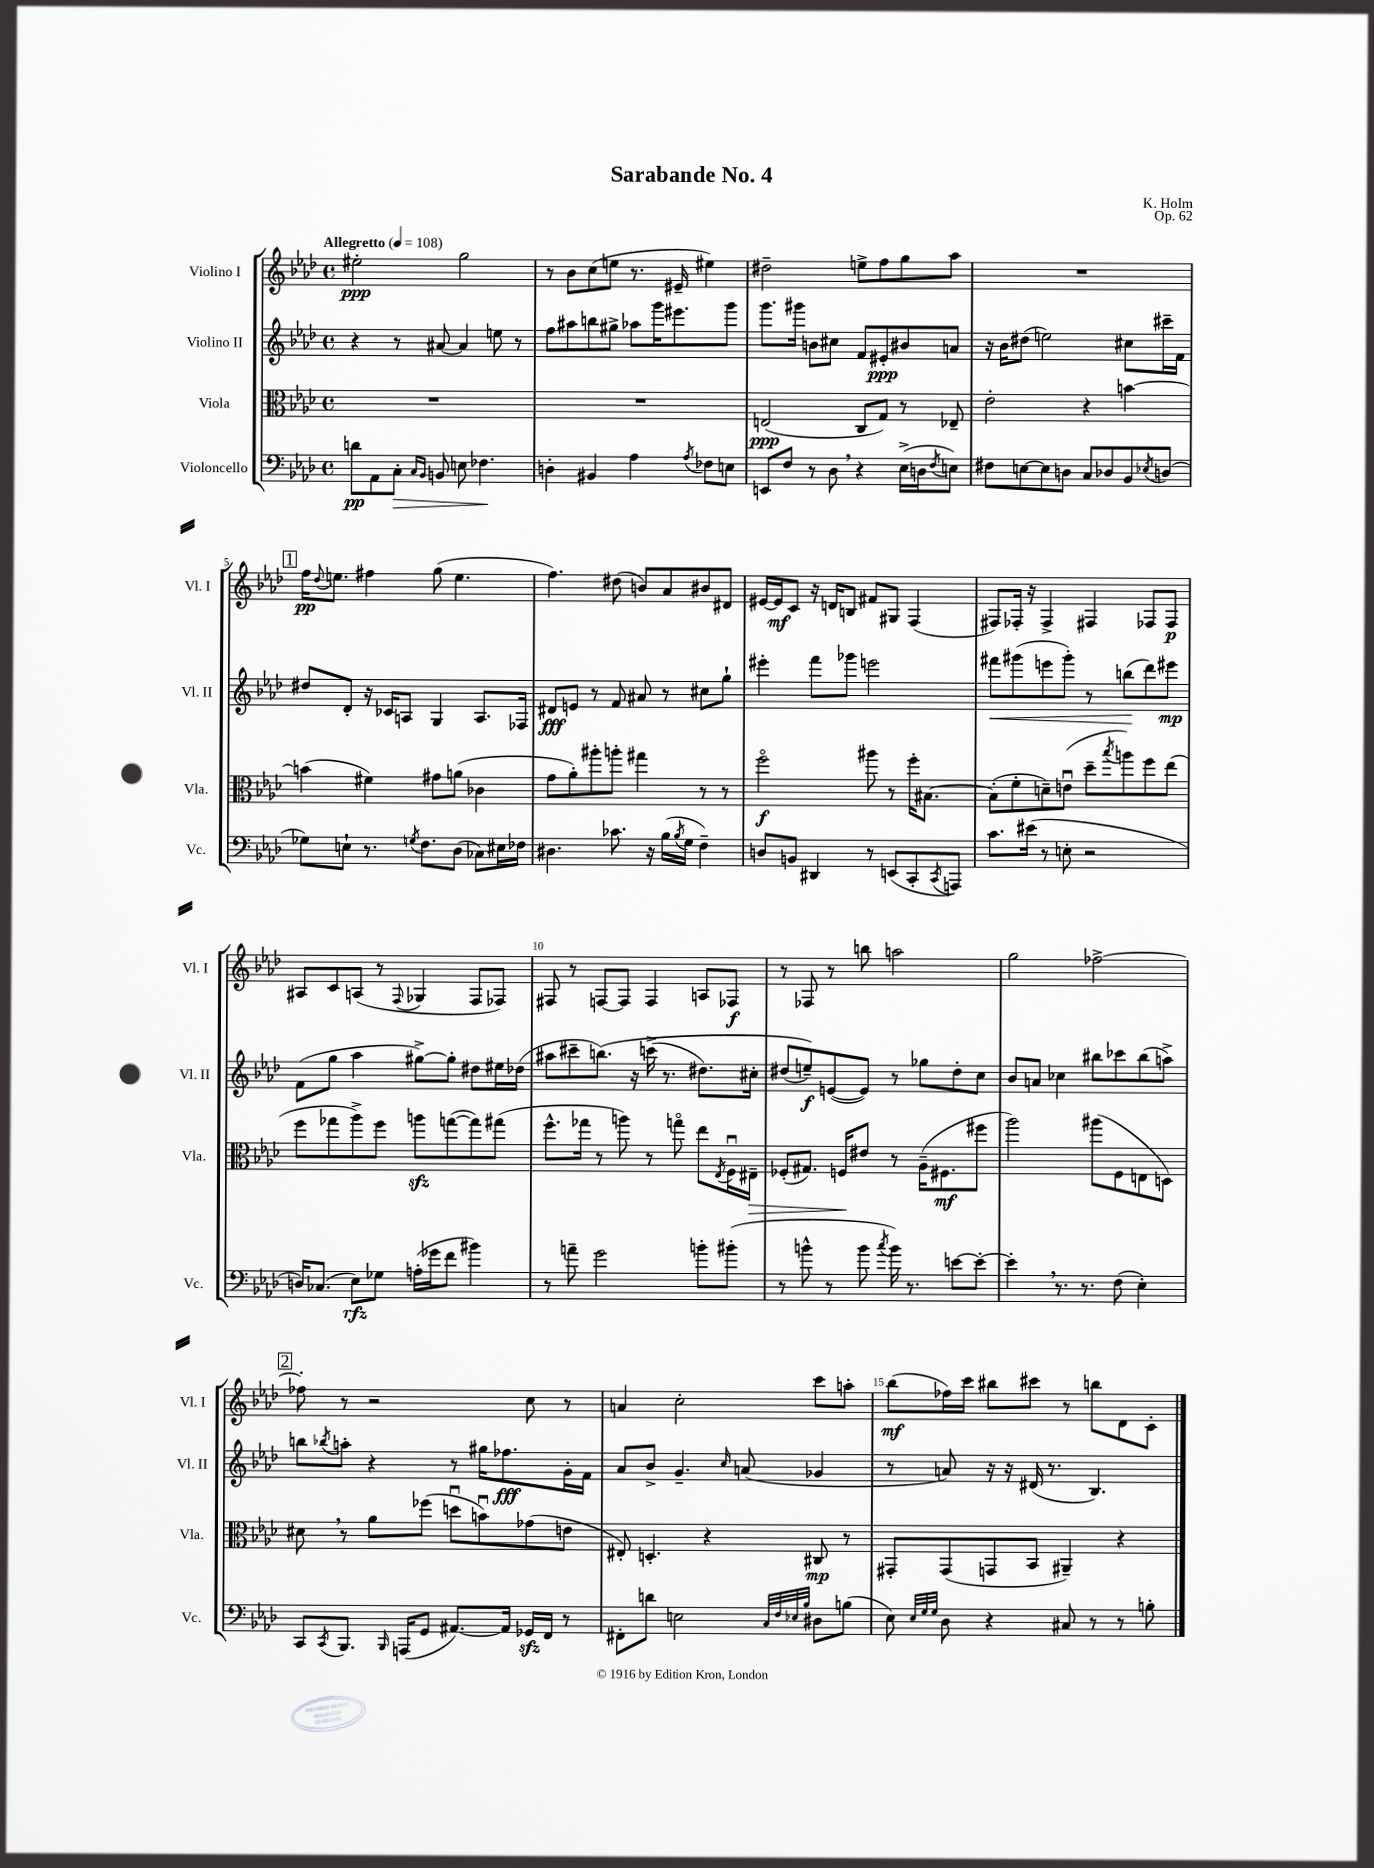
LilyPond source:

\header { title = "Sarabande No. 4" composer = "K. Holm" opus = "Op. 62" }
<<
\new StaffGroup <<
\new Staff = "s0" \with { instrumentName = "Violino I" shortInstrumentName = "Vl. I" } {
    \clef treble \key aes \major \defaultTimeSignature \time 4/4 \tempo "Allegretto" 4 = 108
    eis''2-.\ppp g''2 |
    r8 bes'8 c''8( e''8 r8. eis'16-- eis''4) |
    dis''2-- e''8-> f''8 g''8 aes''8 |
    R1 |
    \mark \markup { \box "1" } f''16\pp \appoggiatura { des''8 } e''8. fis''4 g''8( e''4. |
    f''4.) dis''8( b'8) aes'8 bis'8 dis'8 |
    eis'16~ eis'16\mf c'8 r16 d'16 b8 fis'8 gis8 f4( |
    fis8) fes16-. r16 fes4-> fis4 fes8 fes8\p |
    ais8 c'8 a8( r8 \appoggiatura { f8 } ges4 f8 fes8) |
    fis8 r8 f8~ f8 f4 a8 fes8\f |
    r8 fes8 r8 b''8 a''2 |
    g''2 fes''2~-> |
    \mark \markup { \box "2" } fes''8-. r8 r2 c''8 r8 |
    a'4 c''2-. c'''8 a''8-. |
    bes''8\mf( fes''16) c'''16 bis''8 cis'''8 r8 b''8 des'8 c'8-. \bar "|." |
}
\new Staff = "s1" \with { instrumentName = "Violino II" shortInstrumentName = "Vl. II" } {
    \clef treble \key aes \major \defaultTimeSignature \time 4/4
    r4 r8 ais'8~ ais'4 e''8 r8 |
    f''8 ais''8 b''8 gis''8-> aes''8 g'''16 eis'''8. g'''8 |
    g'''8. gis'''16 b'8 cis''8 f'8 eis'8-.\ppp bis'8 a'8 |
    r16 bes'16 dis''8( e''2) cis''8 cis'''16-- f'16 |
    \mark \markup { \box "1" } dis''8 des'8-. r16 ces'16 a8 g4 a8. fes16 |
    dis'8\fff e'8 r8 f'8 ais'8 r8 cis''8 g''8-! |
    eis'''4-. f'''8 ges'''8 e'''2 |
    fis'''8\< gis'''8( e'''8 gis'''8-.) r8 b''8\!( des'''8) eis'''8\mp |
    f'8( g''8 aes''4 gis''8~->) gis''8-. dis''8 eis''16 des''16( |
    ais''8 cis'''8-- b''8.)\( r16 c'''16->( r8. dis''8.) cis''16-. |
    dis''8( e''8--\f)\) e'8~( e'8) r8 ges''8 dis''8-. c''8 |
    bes'8 a'8 ces''4 bis''8 ces'''8 bis''8( a''8->) |
    \mark \markup { \box "2" } b''8 \acciaccatura { bes''8 } a''8-. r4 r8 gis''16 fes''8.\fff g'16-. f'16 |
    aes'8 bes'8-> g'4.-- \grace { c''16 } a'8( ges'4 |
    r8 a'8) r16 r16 dis'16( r8. bes4.) \bar "|." |
}
\new Staff = "s2" \with { instrumentName = "Viola" shortInstrumentName = "Vla." } {
    \clef alto \key aes \major \defaultTimeSignature \time 4/4
    R1 |
    R1 |
    e2\ppp( c8 g8) r8 ees8-- |
    ees'2-. r4 b'4~ |
    \mark \markup { \box "1" } b'4( fis'4) gis'8 a'8( ces'4 |
    g'8 aes'8-.) ais''8-. a''8-. gis''4 r8 r8 |
    f''2\flageolet\f ais''8 r8 f''16-. bis8.~ |
    bis8-.( f'8-. d'8--) e'8\downbow( des''8-- \acciaccatura { bes''8 } a''8) f''8 ees''8( |
    f''8 ges''8 aes''8->) f''8 a''8\sfz g''8~( g''8) gis''8( |
    f''8.-^ ges''16 r8 a''8) r8 g''8\flageolet ees''8 \acciaccatura { ees8 } f16\downbow eis16--\> |
    fes8-.( gis8.) f16\! eis'8 r8 aes16--( fis8.\mf fis''8 |
    aes''2) ais''8( f8 e8 d8) |
    \mark \markup { \box "2" } dis'8 \breathe r8 aes'8 fes''8( d''8\downbow b'8\downbow) ges'8( e'8 |
    eis8-.) d4.-. r4 cis8\mp r8 |
    gis,8-. gis,8( g,8 bes,8 ais,4--) r4 \bar "|." |
}
\new Staff = "s3" \with { instrumentName = "Violoncello" shortInstrumentName = "Vc." } {
    \clef bass \key aes \major \defaultTimeSignature \time 4/4
    d'8\pp aes,8 c8-.\> \grace { c16 bes,16 } b,8 e8 fes4.\! |
    d4-. bis,4 aes4 \acciaccatura { aes8 } fes8 e8 |
    e,8 f8 r8 des8 \breathe r4 ees16->( d16 \acciaccatura { f8 } e8) |
    fis8 e8~ e8 d8 c8 des8 bes,8 \acciaccatura { ees8 } d8( |
    \mark \markup { \box "1" } ges8) e8-! r8. \acciaccatura { g8 } f8. des8( ces8) eis16 fes16 |
    dis4. ces'8. r16 bes16( \acciaccatura { bes8 } g16 f4--) |
    d8 b,8 dis,4 r8 e,8( c,8-. \acciaccatura { c,8 } a,,8) |
    c'8. eis'16( r8 e8-. r2 |
    d16) ces8.( ees8\rfz) ges8 a16-.( ges'16 f'8 bis'4) |
    r8 a'8-- g'2 b'8-. bis'8-.( |
    r8 b'8-^ r8 b'8 \acciaccatura { c''8 } b'16) r8. e'8~ e'8~-. |
    e'4-. \breathe r8. r8. f8( ees4-.) |
    \mark \markup { \box "2" } c,8 \acciaccatura { c,8 } bes,,8. \grace { bes,,16 } a,,16( g,8 ais,8.~) ais,16 ges,16\sfz f,16 r8 |
    fis,8-. d'8 e2 \grace { c32 f32 ees32 bes32 } dis8 b8( |
    ees8) \grace { ees32 g32 g32 } des8 r4 cis8 r8 r8 b8-. \bar "|." |
}
>>
>>
\layout { \context { \Score \override BarNumber.break-visibility = ##(#f #t #t) barNumberVisibility = #(every-nth-bar-number-visible 5) } }
